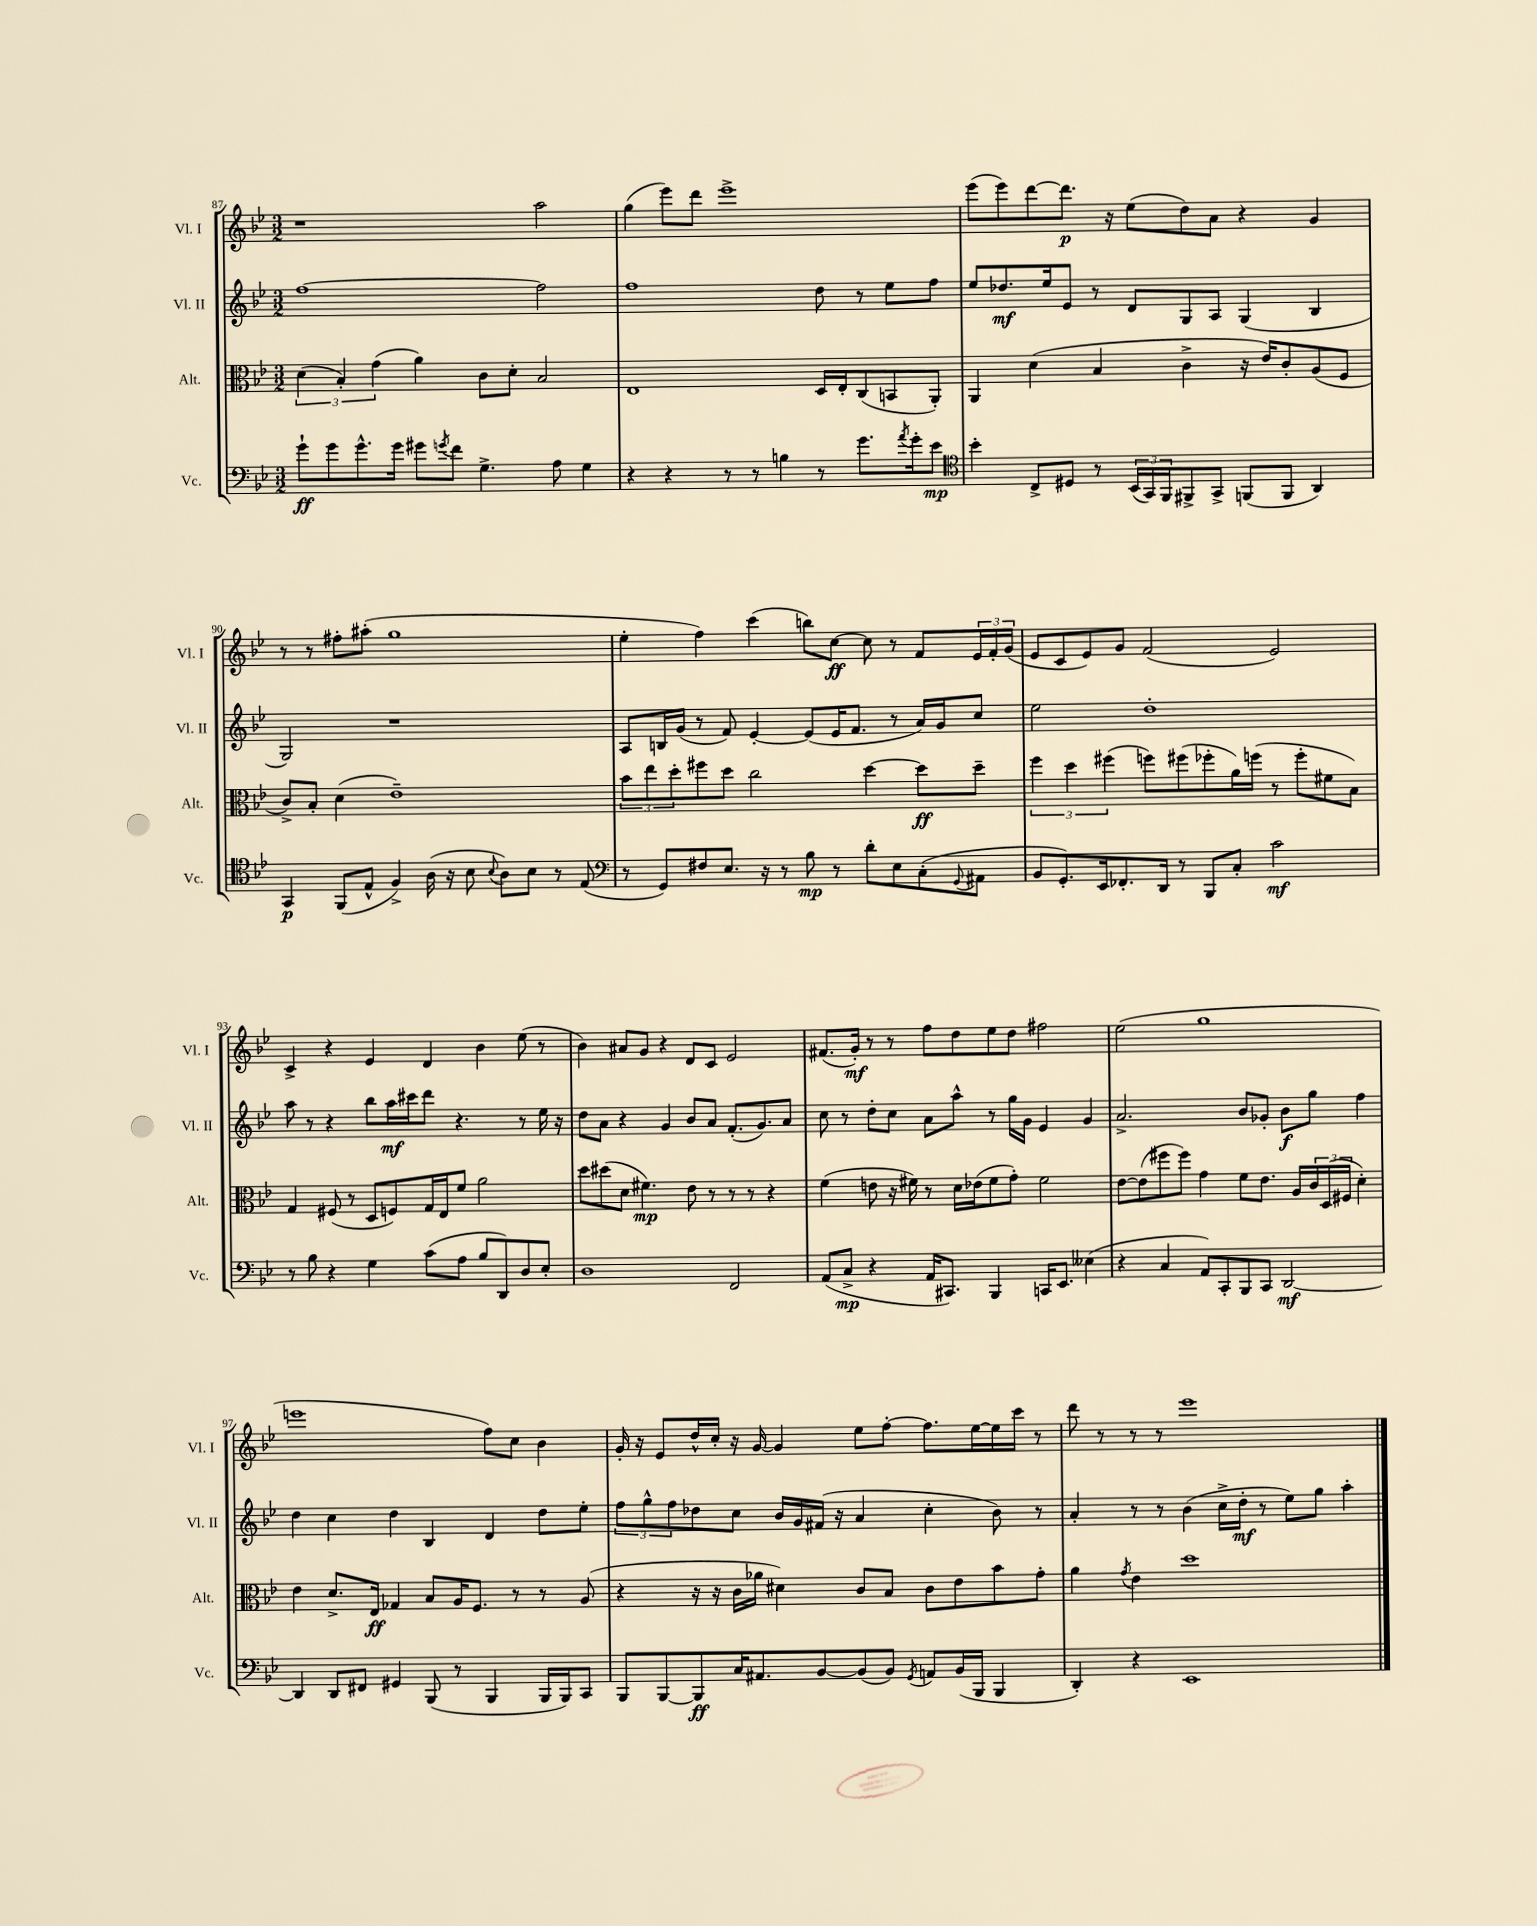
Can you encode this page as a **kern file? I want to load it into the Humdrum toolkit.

**kern	**kern	**kern	**kern
*staff4	*staff3	*staff2	*staff1
*clefF4	*clefC3	*clefG2	*clefG2
*k[b-e-]	*k[b-e-]	*k[b-e-]	*k[b-e-]
*M3/2	*M3/2	*M3/2	*M3/2
8g`	(6d	[1ff	1r
8g	.	.	.
.	6B-')	.	.
8.g^^	.	.	.
.	(6g	.	.
16g	.	.	.
8g#	4a)	.	.
8qg	.	.	.
8f	.	.	.
4.G^	8c	.	.
.	8d'	.	.
.	2B-	2ff]	2aa
8A	.	.	.
4G	.	.	.
=	=	=	=
4r	1E-	1ff	(4gg
4r	.	.	8eee-)
.	.	.	8ddd
8r	.	.	1eee-^
8r	.	.	.
4B	.	.	.
8r	16D	8dd	.
.	16E-'	.	.
8.g	(8C	8r	.
.	8BB	8ee-	.
8qa	.	.	.
16g'	.	.	.
8e-	8AA')	8ff	.
=	=	=	=
*clefC4	*	*	*
4b-'	4AA	8ee-	(8eee-
.	.	8.dd-	8eee-)
8C^	(4d	.	[8ddd
.	.	16ee-	.
8D#	.	8e-	8.ddd]
8r	4B-	8r	.
.	.	.	16r
(24BB-	.	8d	(8ee-
24GG)	.	.	.
24FF	.	.	.
8FF#^	4c^	8G	8dd)
8GG^	.	8A	8a
(8FF	16r	(4G	4r
.	16e-)	.	.
8FF	8c'	.	.
4AA)	(8A	4B-	4g
.	8F	.	.
=	=	=	=
4GG	8c^)	2G)	8r
.	8B-'	.	8r
(8FF	(4d	.	8ff#'
8E-^^	.	.	(8aa#'
4F^)	1e-~)	1r	1gg
(16A	.	.	.
16r	.	.	.
8B-	.	.	.
8qqB-	.	.	.
8A)	.	.	.
8B-	.	.	.
8r	.	.	.
(8E-	.	.	.
=	=	=	=
*clefF4	*	*	*
8r	12b-	8A	4ee-'
.	12ee-	.	.
8GG)	.	16B	.
.	12dd'	.	.
.	.	(16g	.
8F#	8ff#	8r	4ff)
8.E-	8dd	8f)	.
.	2cc	[4e-'	(4ccc
16r	.	.	.
8r	.	.	.
8B-	.	(8e-]	8bb)
8r	.	16e-	[8cc
.	.	8.f	.
8d'	[4dd	.	8cc]
8E-	.	8r	8r
(8C'	8dd]	16a)	8f
.	.	16g	.
8qqGG	.	.	.
8AA#	8dd~	8cc	24e-
.	.	.	24f'
.	.	.	(24g
=	=	=	=
8BB-	6ff	2ee-	8e-
8.GG')	.	.	8c
.	6dd	.	.
.	.	.	8e-)
16EE-	.	.	.
.	(6ff#	.	.
8.FF-'	.	.	8g
.	8ff)	1dd'	(2f
16DD	.	.	.
8r	(8ff#	.	.
8BBB-	8ff-'	.	.
8C'	16a)	.	.
.	(16ff	.	.
2c	8r	.	2e-)
.	8ff'	.	.
.	8f#	.	.
.	8B-)	.	.
=	=	=	=
8r	4G	8aa	4c^
8B-	.	8r	.
4r	(8F#	4r	4r
.	8r	.	.
4G	8D	8bb-	4e-
.	8F)	16aa	.
.	.	16ccc#	.
(8c	16G	8ddd	4d
.	16E-	.	.
8A	8f	4.r	.
8B-	2a	.	4b-
8DD)	.	.	.
8D	.	8r	(8ee-
8E-'	.	16ee-	8r
.	.	16r	.
=	=	=	=
1D	8dd	8dd	4b-)
.	(8dd#	8a	.
.	8d	4r	8a#
.	4.f#)	.	8g
.	.	4g	4r
.	8e-	8b-	8d
.	8r	8a	8c
2FF	8r	(8.f'	2e-
.	8r	.	.
.	.	8.g)	.
.	4r	.	.
.	.	8a	.
=	=	=	=
(8AA	(4f	8cc	(8.f#
8C^	.	8r	.
.	.	.	16g')
4r	8e	8dd'	8r
.	16r	8cc	8r
.	16f#)	.	.
16AA	8r	8a	8ff
8.CC#)	.	.	.
.	16d	8aa^^	8dd
.	(16e-	.	.
4BBB-	8f#	8r	8ee-
.	8g')	16gg	8dd
.	.	16g	.
16CC	2f#	4e-	2ff#
8.EE-	.	.	.
(4E--	.	4g	.
=	=	=	=
4r	[8e-	2.a^	(2ee-
.	(8e-]	.	.
4C	8ff#	.	.
.	8ff#)	.	.
8AA)	4g	.	1gg
8CC'	.	.	.
8BBB-	8f	8b-	.
8CC	8.e-	8g-'	.
[2DD	.	8b-	.
.	16A	.	.
.	24c	8gg	.
.	(24D	.	.
.	24F#	.	.
.	4d')	4ff	.
=	=	=	=
4DD]	4e-	4dd	1eee
8DD	8.d^	4cc	.
8FF#	.	.	.
.	16E-	.	.
4GG#	4G-	4dd	.
(8BBB-	8B-	4B-	.
8r	16A	.	.
.	8.F	.	.
4BBB-	.	4d	8ff)
.	8r	.	8cc
16BBB-	8r	8dd	4b-
16BBB-)	.	.	.
8CC	(8A	8ee-'	.
=	=	=	=
8BBB-	4r	12ff	16g'
.	.	.	16r
.	.	12gg^^	.
[8BBB-	.	.	8e-
.	.	12ff	.
8BBB-]	16r	8dd-	16dd^^
.	16r	.	16cc'
16C	16c	8cc	16r
8.AA#	16a-	.	[16g
.	4d#)	16b-	4g]
.	.	16g	.
[8BB-	.	(16f#	.
.	.	16r	.
(8BB-]	8c	4a	8ee-
8BB-)	8B-	.	[8ff'
8qGG	.	.	.
8AA	8c	4cc'	8.ff]
(16BB-	8e-	.	.
16BBB-	.	.	[16ee-
4BBB-	8b-	8b-)	16ee-]
.	.	.	16ccc
.	8g'	8r	8r
=	=	=	=
4DD')	4a	4a'	8ddd
.	.	.	8r
.	8qg	.	.
4r	4e-	8r	8r
.	.	8r	8r
1EE-	1dd	(4b-	1eee-
.	.	16cc^	.
.	.	16dd'	.
.	.	8r	.
.	.	8ee-)	.
.	.	8gg	.
.	.	4aa'	.
==	==	==	==
*-	*-	*-	*-
